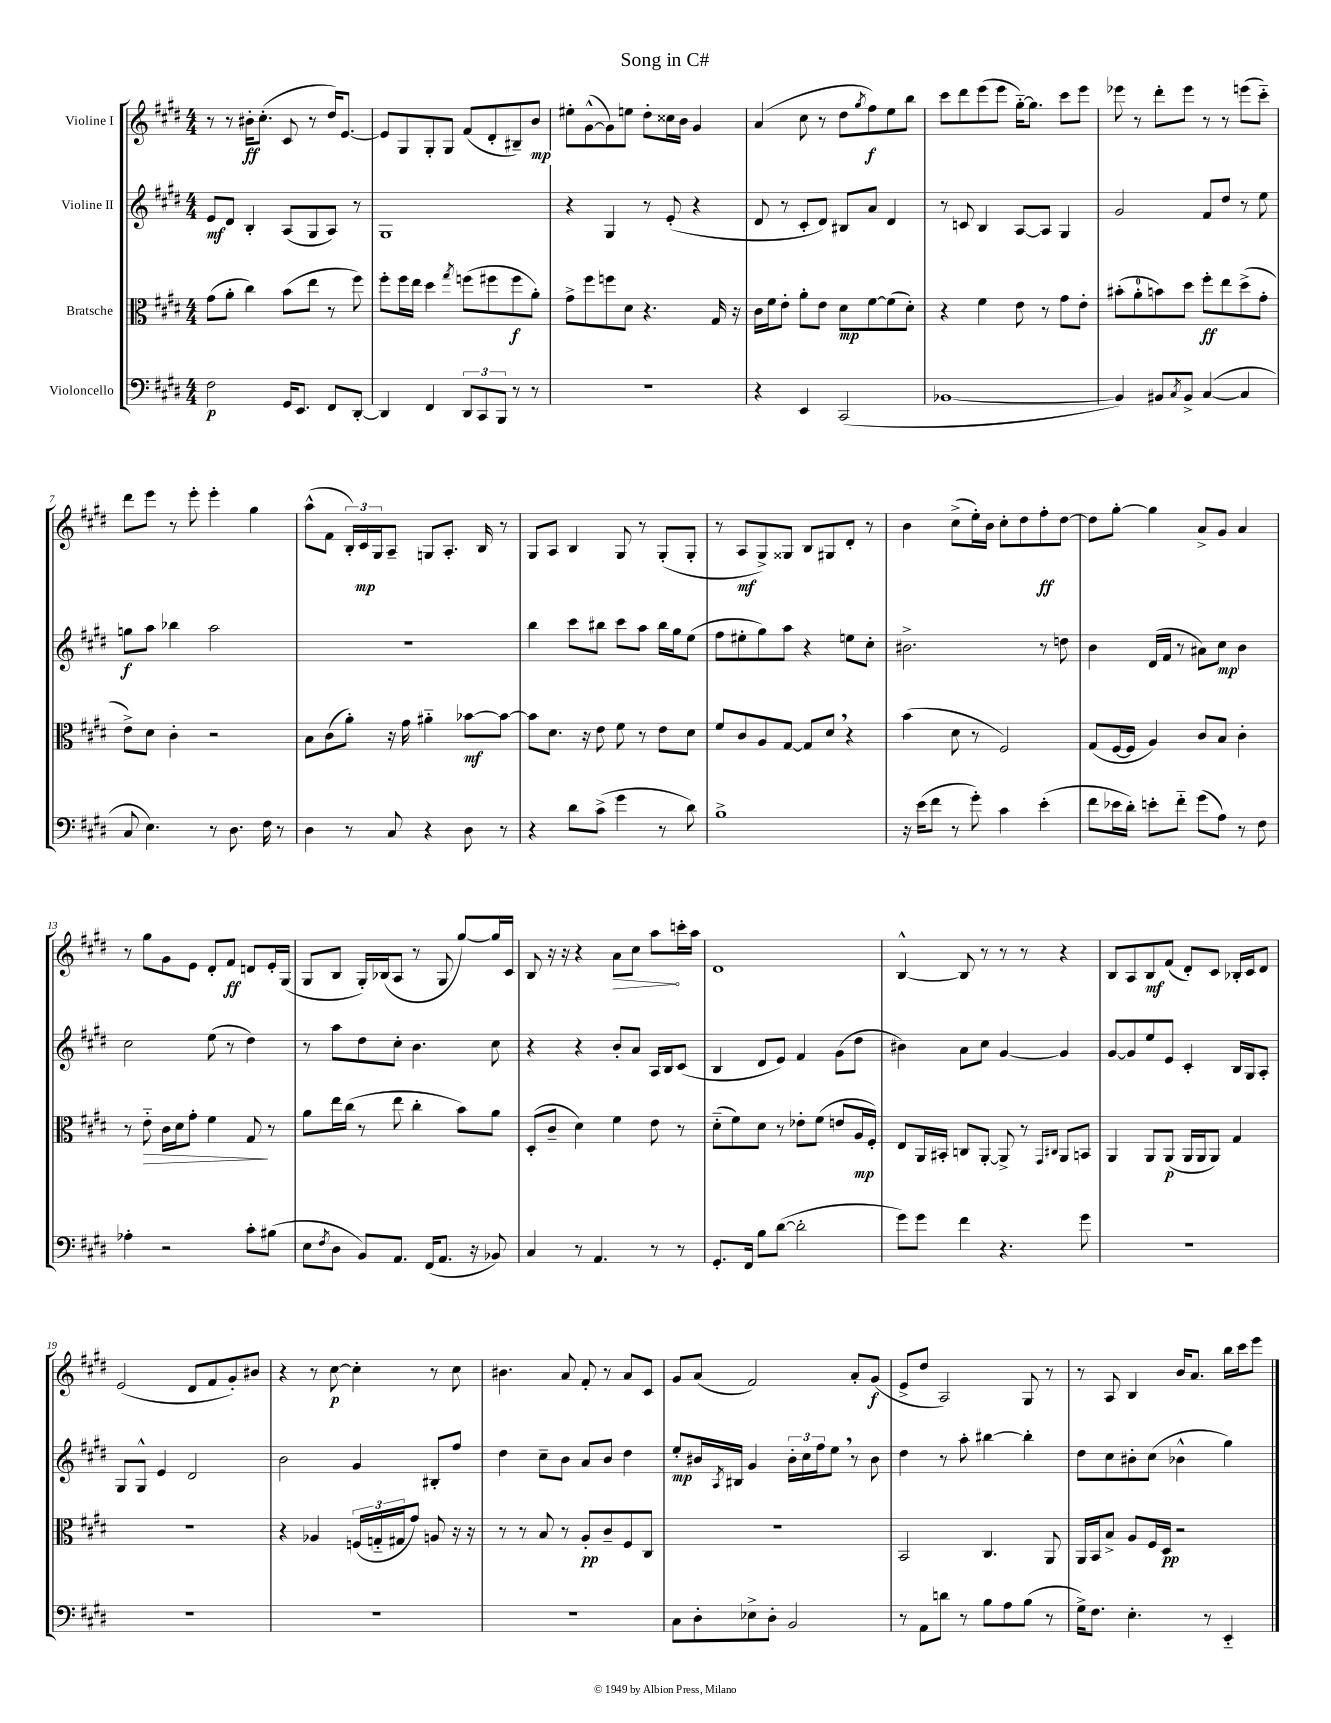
\header { title = "Song in C#" }
<<
\new StaffGroup <<
\new Staff = "s0" \with { instrumentName = "Violine I" } {
    \clef treble \key e \major \numericTimeSignature \time 4/4
    r8 r8 bis'16-.\ff cis''8.-.( cis'8 r8 dis''16) e'8.~ |
    e'8 gis8 gis8-. gis8 fis'8( dis'8-. bis8--) b'8\mp |
    eis''8-. gis'8~-^( gis'8) e''8 dis''8-. cisis''16 b'16 gis'4 |
    a'4( cis''8 r8 dis''8 \acciaccatura { gis''8 } fis''8\f) e''8 b''8 |
    cis'''8 dis'''8 e'''8( e'''8 gis''16~-_) gis''8. cis'''8 e'''8 |
    ees'''8 r8 dis'''8-. ees'''8 r8 r8 e'''8( cis'''8-_) |
    dis'''8 e'''8 r8 e'''8-. e'''4-. gis''4 |
    a''8-^( fis'8 \tuplet 3/2 { b16-.) cis'16\mp gis16 } a8-- g8 a8.-. b16 r8 |
    gis8 a8 b4 gis8 r8 gis8-.( gis8-. |
    r8 a8\mf gis8->) gisis8 b8 gis8 dis'8-. r8 |
    b'4 cis''8->( e''16-.) b'16 cis''8-. dis''8 fis''8-.\ff dis''8~ |
    dis''8 gis''8~-. gis''4 a'8-> gis'8 a'4 |
    r8 gis''8 gis'8 e'8 dis'8-. fis'8\ff d'8 e'16-. gis16( |
    gis8 b8 gis16-.) bes16( a8 r8 gis8 gis''8~) gis''16 cis'16 |
    b8 r16 r16 r4 \once \override Hairpin.circled-tip = ##t a'8\> cis''8 a''8\! c'''16-. a''16 |
    dis'1 |
    b4~-^ b8 r8 r8 r8 r4 |
    b8 a8 b8\mf fis'8( dis'8-.) cis'8 bes16-. cis'16 dis'8 |
    e'2( dis'8 fis'8 gis'8-.) bis'8 |
    r4 r8 cis''8~\p cis''4-. r8 cis''8 |
    bis'4. a'8 fis'8-. r8 a'8 cis'8 |
    gis'8 a'8( fis'2) a'8-. gis'8\f( |
    e'8-> dis''8 a2) gis8 r8 |
    r8 a8 b4 b'16 a'8. b''16 cis'''16 e'''8 \bar "|." |
}
\new Staff = "s1" \with { instrumentName = "Violine II" } {
    \clef treble \key e \major \numericTimeSignature \time 4/4
    e'8\mf dis'8 b4-. a8( gis8 a8) r8 |
    gis1 |
    r4 gis4 r8 e'8-.( r4 |
    dis'8 r8 cis'8-. dis'8) bis8 a'8 dis'4 |
    r8 c'8 b4 a8~ a8 gis4 |
    gis'2 fis'8 dis''8 r8 e''8 |
    g''8\f a''8 bes''4 a''2 |
    R1 |
    b''4 cis'''8 bis''8 cis'''8 a''8 bis''16 gis''16 e''8( |
    fis''8 eis''8-. gis''8) a''8 r4 e''8 cis''8-. |
    bis'2.-> r8 d''8 |
    b'4 dis'16( fis'16 r8 ais'8) cis''8\mp b'4 |
    cis''2 e''8( r8 dis''4) |
    r8 a''8 dis''8 cis''8-. b'4. cis''8 |
    r4 r4 b'8-. a'8 a16 b16 cis'8( |
    b4 dis'8 e'8) fis'4 gis'8( dis''8 |
    bis'4) a'8 cis''8 gis'4~ gis'4 |
    gis'8~ gis'8 e''8 e'8 cis'4-. b16 gis16 a8-. |
    gis8 gis8-^ e'4 dis'2 |
    b'2 gis'4 bis8-. fis''8 |
    dis''4 cis''8-- b'8 a'8 b'8 dis''4 |
    e''8-.\mp bis'16 \acciaccatura { a8 } bis16 gis'4 \tuplet 3/2 { bis'16-. cis''16 fis''16 } e''8 \breathe r8 bis'8 |
    dis''4 r8 a''8-. bis''4~ bis''4-. |
    dis''8 cis''8 bis'8-. cis''8( bes'4-^ gis''4) \bar "|." |
}
\new Staff = "s2" \with { instrumentName = "Bratsche" } {
    \clef alto \key e \major \numericTimeSignature \time 4/4
    gis'8( a'8-. cis''4) b'8( e''8 r8 fis''8) |
    fis''8-. fis''16 e''16 dis''4 \acciaccatura { gis''8 } f''8( fis''8 fis''8\f a'8-.) |
    gis'8-> fis''8 f''8 dis'8 r4. gis16 r16 |
    cis'16 fis'16 e'8-. a'8-. e'8 dis'8\mp fis'8~ fis'8( dis'8-.) |
    r4 fis'4 e'8 r8 gis'8 e'8-. |
    bis'8-.( a'8-0-. b'8) dis''8 fis''8-.\ff e''8 dis''8->( gis'8-. |
    e'8->) dis'8 cis'4-. r2 |
    b8 cis'8( a'8-.) r16 gis'16 ais'4-_ bes'8~\mf bes'8~ |
    bes'8 dis'8. r16 e'8 fis'8 r8 e'8 dis'8 |
    fis'8 cis'8 a8 gis8~ gis8 dis'8 \breathe r4 |
    b'4( dis'8 r8 fis2) |
    gis8( fis16~ fis16 a4) cis'8 b8 cis'4-. |
    r8 e'8-_\> cis'16 dis'16 gis'8-. fis'4 gis8\! r8 |
    a'8 e''16 cis''16( r8 e''8 cis''4-. b'8) a'8 |
    dis8-.( cis'8-- dis'4) fis'4 e'8 r8 |
    dis'8-_( fis'8) dis'8 r8 ees'8-. fis'8( e'8 a16\mp fis16-.) |
    e8 a,16 bis,16-. c8 a,8~-. a,8-> r8 \grace { gis,16 cis16 } a,8 b,8 |
    a,4 a,8 a,8\p( a,16 a,16 a,8) gis4 |
    R1 |
    r4 aes4 \tuplet 3/2 { f16( g16-_ gis16 } gis'8) a8 r16 r16 |
    r8 r8 b8 r8 a8-.\pp cis'8-- fis8 cis8 |
    R1 |
    b,2 cis4. a,8 |
    a,16 b,16 b8-> a8 fis16 dis16\pp r2 \bar "|." |
}
\new Staff = "s3" \with { instrumentName = "Violoncello" } {
    \clef bass \key e \major \numericTimeSignature \time 4/4
    fis2\p gis,16 e,8. fis,8 dis,8~-. |
    dis,4 fis,4 \tuplet 3/2 { dis,8 cis,8 b,,8 } r8 r8 |
    r1 |
    r4 e,4 cis,2( |
    bes,1~ |
    bes,4) bis,8 \acciaccatura { cis8 } bis,8-> cis4~( cis4 |
    cis8 e4.) r8 dis8. fis16 r8 |
    dis4 r8 cis8 r4 dis8 r8 |
    r4 dis'8 cis'8->( gis'4 r8 dis'8) |
    b1-> |
    r16 e'16( fis'8 r8 gis'8-.) cis'4 e'4-.( |
    fis'8 ees'16 dis'16-.) e'8-. fis'8-_ gis'8( a8) r8 fis8 |
    aes4-. r2 cis'8-. bis8( |
    e8 \acciaccatura { fis8 } dis8 b,8) a,8. fis,16( a,8. r16 bes,8) |
    cis4 r8 a,4. r8 r8 |
    gis,8.-. fis,16 b8 dis'8~( dis'2-. |
    gis'8) gis'8 fis'4 r4. gis'8 |
    R1 |
    R1 |
    R1 |
    R1 |
    cis8 dis8-. ees8-> dis8-. b,2 |
    r8 a,8 d'8 r8 b8 a8 b8( r8 |
    gis16->) fis8. e4.-. r8 e,4-_ \bar "|." |
}
>>
>>
